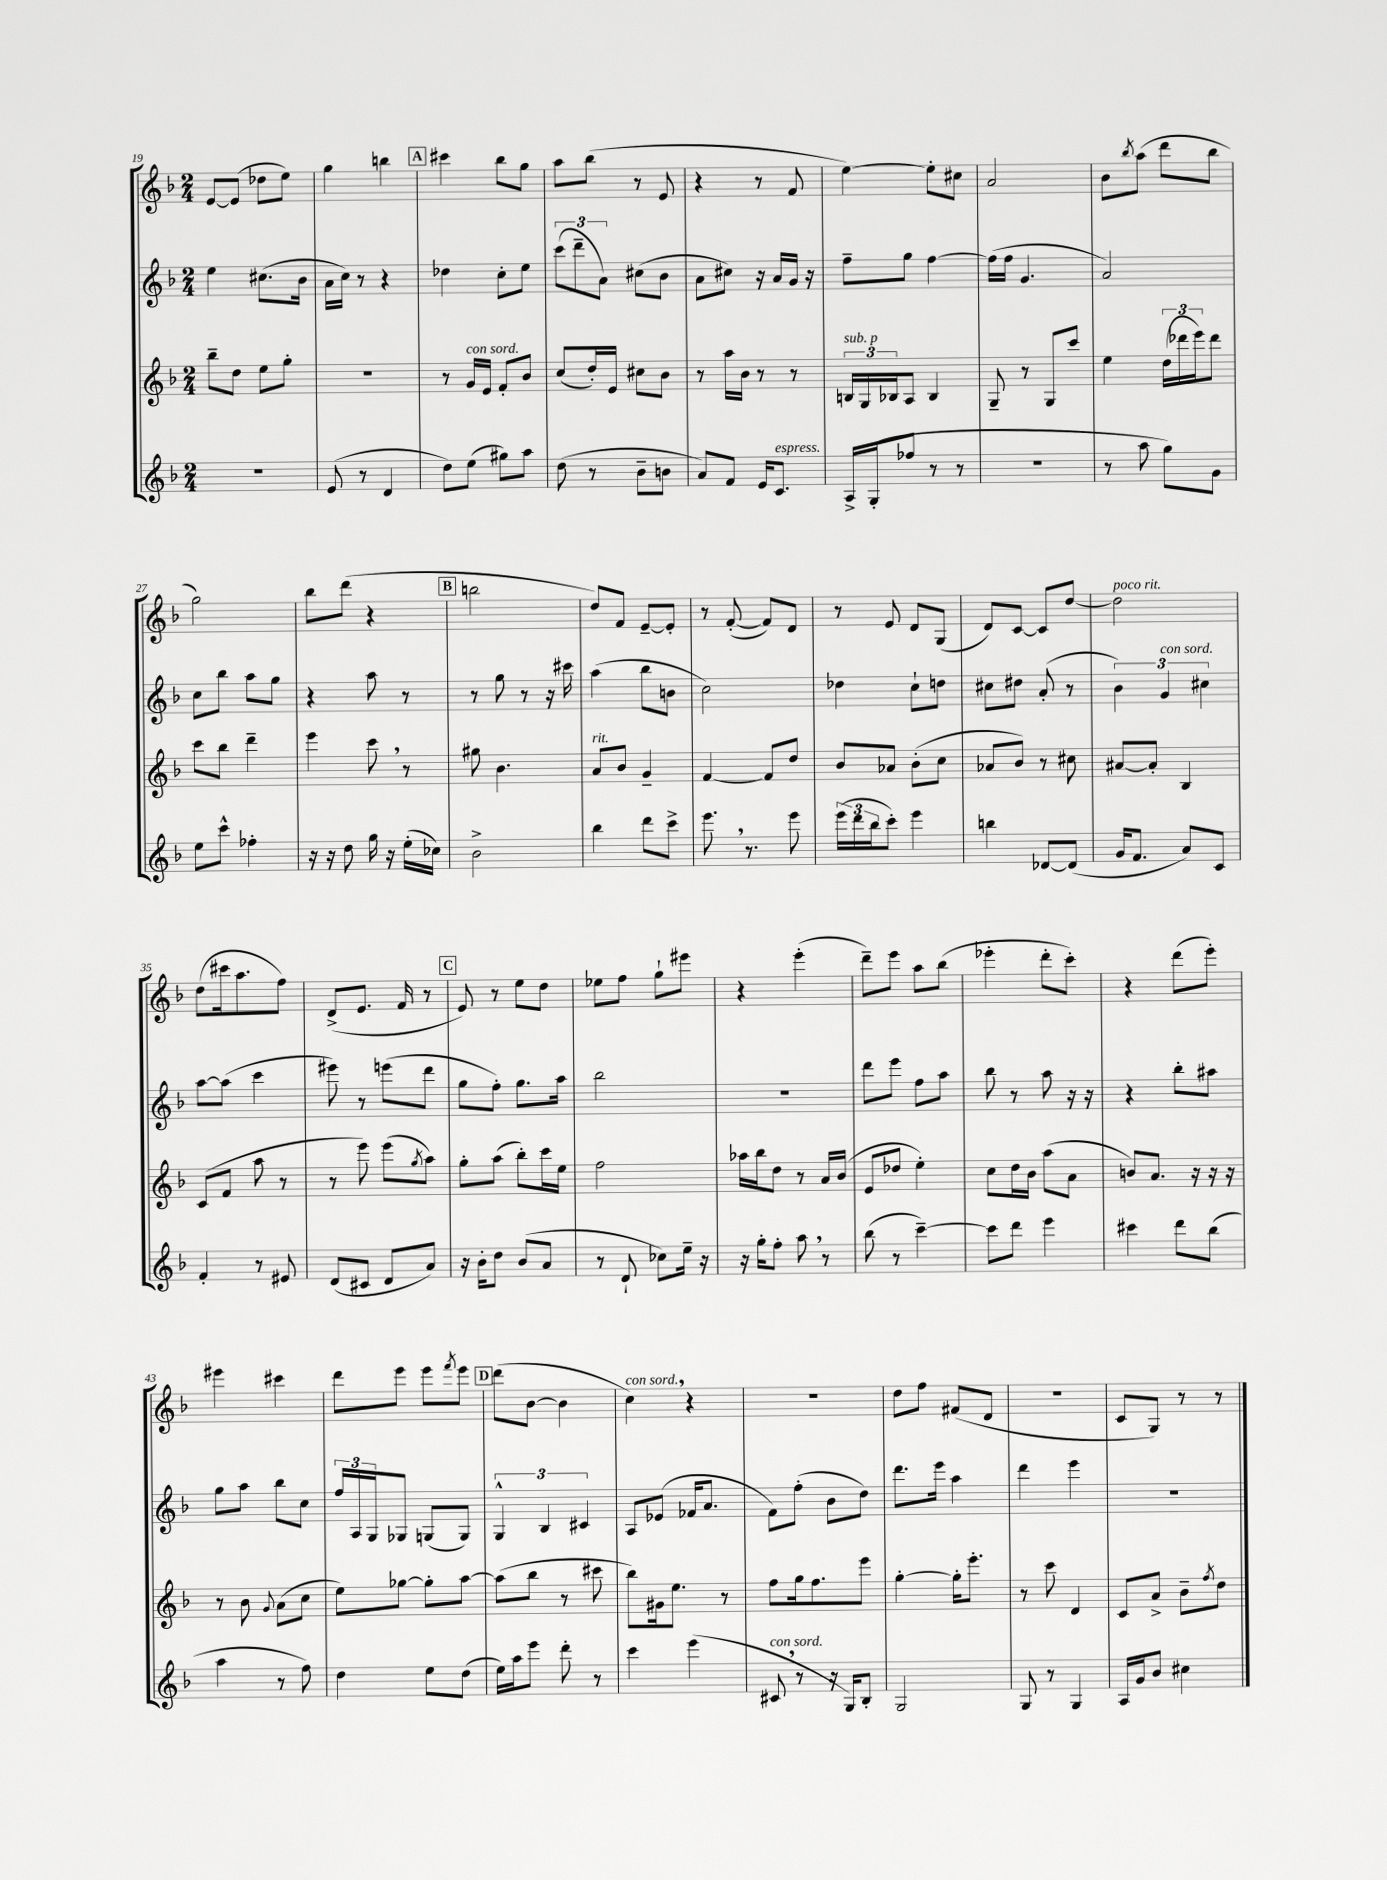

**kern	**kern	**kern	**kern
*staff4	*staff3	*staff2	*staff1
*clefG2	*clefG2	*clefG2	*clefG2
*k[b-]	*k[b-]	*k[b-]	*k[b-]
*M2/4	*M2/4	*M2/4	*M2/4
2r	8bb-~	4ee	[8e
.	8dd	.	(8e]
.	8ee	(8.cc#	8dd-
.	8gg'	.	8ee)
.	.	16b-	.
=	=	=	=
(8e	2r	16a	4gg
.	.	16cc)	.
8r	.	8r	.
4d	.	4r	4bb
=	=	=	=
8dd)	8r	4dd-	4ccc#
(8ee	16g	.	.
.	16e	.	.
8gg#)	8f'	8cc'	8bb-
8aa	8b-	8ee	8gg
=	=	=	=
(8dd	(8cc	(12ccc	8aa
.	.	12ddd~	.
8r	16dd')	.	(8bb-
.	.	12a)	.
.	16e	.	.
8b-~	8cc#	(8cc#	8r
8b	8b-	8b-	8e
=	=	=	=
8a)	8r	8a	4r
8f	16aa	8cc#)	.
.	16b-	.	.
16e	8r	16r	8r
8.c	.	16a	.
.	8r	16g	8f
.	.	16r	.
=	=	=	=
16A^	24B	8ff~	[4ee)
.	24G	.	.
(16G'	.	.	.
.	24B-	.	.
8ff-	8A	8gg	.
8r	4B-	[4ff	8ee']
8r	.	.	8cc#
=	=	=	=
2r	8G~	(16ff]	2a
.	.	16ff	.
.	8r	4.g	.
.	8G	.	.
.	8ccc	.	.
=	=	=	=
8r	4ee	2a)	8b-
.	.	.	8qbb-
8aa	.	.	(8aa
8gg)	(24dd	.	8ddd
.	24ddd-	.	.
.	24eee)	.	.
8g	8ddd-	.	8bb-
=	=	=	=
8ee	8ccc	8cc	2gg)
8ccc^^	8bb-	8bb-	.
4ff-'	4ddd~	8aa	.
.	.	8gg	.
=	=	=	=
16r	4eee	4r	8bb-
16r	.	.	.
8dd	.	.	(8ddd
16gg	8ccc	8aa	4r
16r	.	.	.
(16ee'	8r	8r	.
16cc-)	.	.	.
=	=	=	=
2b-^	8gg#	8r	2bb
.	4.b-	8gg	.
.	.	8r	.
.	.	16r	.
.	.	16ccc#	.
=	=	=	=
4bb-	8a	(4aa	8dd)
.	8b-	.	8f
8ddd	4g~	8bb-	[8e~
8ccc^	.	8b	8e']
=	=	=	=
8.eee	[4f	2cc)	8r
.	.	.	([8f'
8.r	.	.	.
.	8f]	.	8f])
8eee	8dd	.	8d
=	=	=	=
(24eee	8b-	4dd-	8r
24ddd	.	.	.
24bb-	.	.	.
8ccc')	8a-	.	8e
4eee	(8b-'	8cc`	8d
.	8cc	8dd	(8G
=	=	=	=
4bb	8a-	8cc#	8d)
.	8b-)	8dd#	[8c
[8d-	8r	(8a'	8c]
(8d-]	8cc#	8r	[8dd
=	=	=	=
16g	[8a#	6b-)	2dd]
8.f	.	.	.
.	8a#']	.	.
.	.	6g	.
8a)	4B-	.	.
.	.	6cc#	.
8c	.	.	.
=	=	=	=
4f'	(8c	[8aa	(8dd
.	8f	(8aa]	16ccc#
.	.	.	8.aa
8r	8aa	4ccc	.
8e#	8r	.	8ff)
=	=	=	=
(8d	8r	8eee#)	(8d^
8c#	8eee)	8r	8.e
8d	(8eee	(8eee	.
.	.	.	16f
.	8qgg	.	.
8a)	8aa)	8ddd	8r
=	=	=	=
16r	8gg'	8gg	8e)
16b-'	.	.	.
8dd	(8aa	8ff')	8r
(8b-	8bb-')	8.gg	8ee
8a	16ccc	.	8dd
.	16ee	16aa	.
=	=	=	=
8r	2ff	2bb-	8ee-
8d`	.	.	8ff
8cc-)	.	.	8gg`
16ee~	.	.	8eee#
16r	.	.	.
=	=	=	=
16r	16aa-	2r	4r
16gg'	16bb-	.	.
8ff'	8dd	.	.
8aa	8r	.	(4eee'
8r	16a	.	.
.	(16b-	.	.
=	=	=	=
(8bb-	8e	8ddd	8ddd~)
8r	8dd-	8eee	8eee
[4ccc~)	4ee')	8ff	8aa
.	.	8aa	(8bb-
=	=	=	=
8ccc]	8cc	8bb-	4eee-'
8ddd	16dd	8r	.
.	16b-	.	.
4eee	(8aa	8aa	8ddd'
.	8a	16r	8ccc')
.	.	16r	.
=	=	=	=
4ccc#	8b)	4r	4r
.	8.a	.	.
8ddd	.	8bb-'	(8ddd
.	16r	.	.
(8bb-	16r	8aa#	8eee')
.	16r	.	.
=	=	=	=
4aa	8r	8gg	4eee#
.	8b-	8aa	.
.	8qqg	.	.
8r	(8a	8bb-	4ccc#
8ff)	8cc	8cc	.
=	=	=	=
4dd	8ee)	24ff	8ddd
.	.	24A	.
.	.	24G	.
.	[8gg-	8G-	8eee
8ee	8gg-']	(8G	8eee
.	.	.	8qfff
(8dd	[8aa	8G)	8eee
=	=	=	=
16ee)	(8aa]	6G^^	(8ddd
16aa	.	.	.
8eee	8bb-	.	[8b-
.	.	6B-	.
8ddd'	8r	.	4b-]
.	.	6c#	.
8r	8ccc#	.	.
=	=	=	=
4ccc	8bb-)	8A	4cc)
.	16g#	(8e-	.
.	8.ee	.	.
(4eee	.	16f-	4r
.	.	8.a	.
.	8r	.	.
=	=	=	=
8c#	8ff	8f)	2r
8r	16gg	(8ff'	.
.	8.ff	.	.
16r	.	8b-	.
16G)	.	.	.
8B-'	8eee	8dd)	.
=	=	=	=
2G	[4gg'	8.ddd	8dd
.	.	.	8ff
.	.	16eee	.
.	16gg']	4aa	(8f#
.	8.eee'	.	.
.	.	.	8d
=	=	=	=
8G	8r	4ddd	2r
8r	8ccc	.	.
4G	4d	4eee	.
=	=	=	=
16A	8c	2r	8c
16g	.	.	.
8b-	8a^	.	8G)
4cc#	8b-~	.	8r
.	8qff	.	.
.	8dd	.	8r
==	==	==	==
*-	*-	*-	*-
